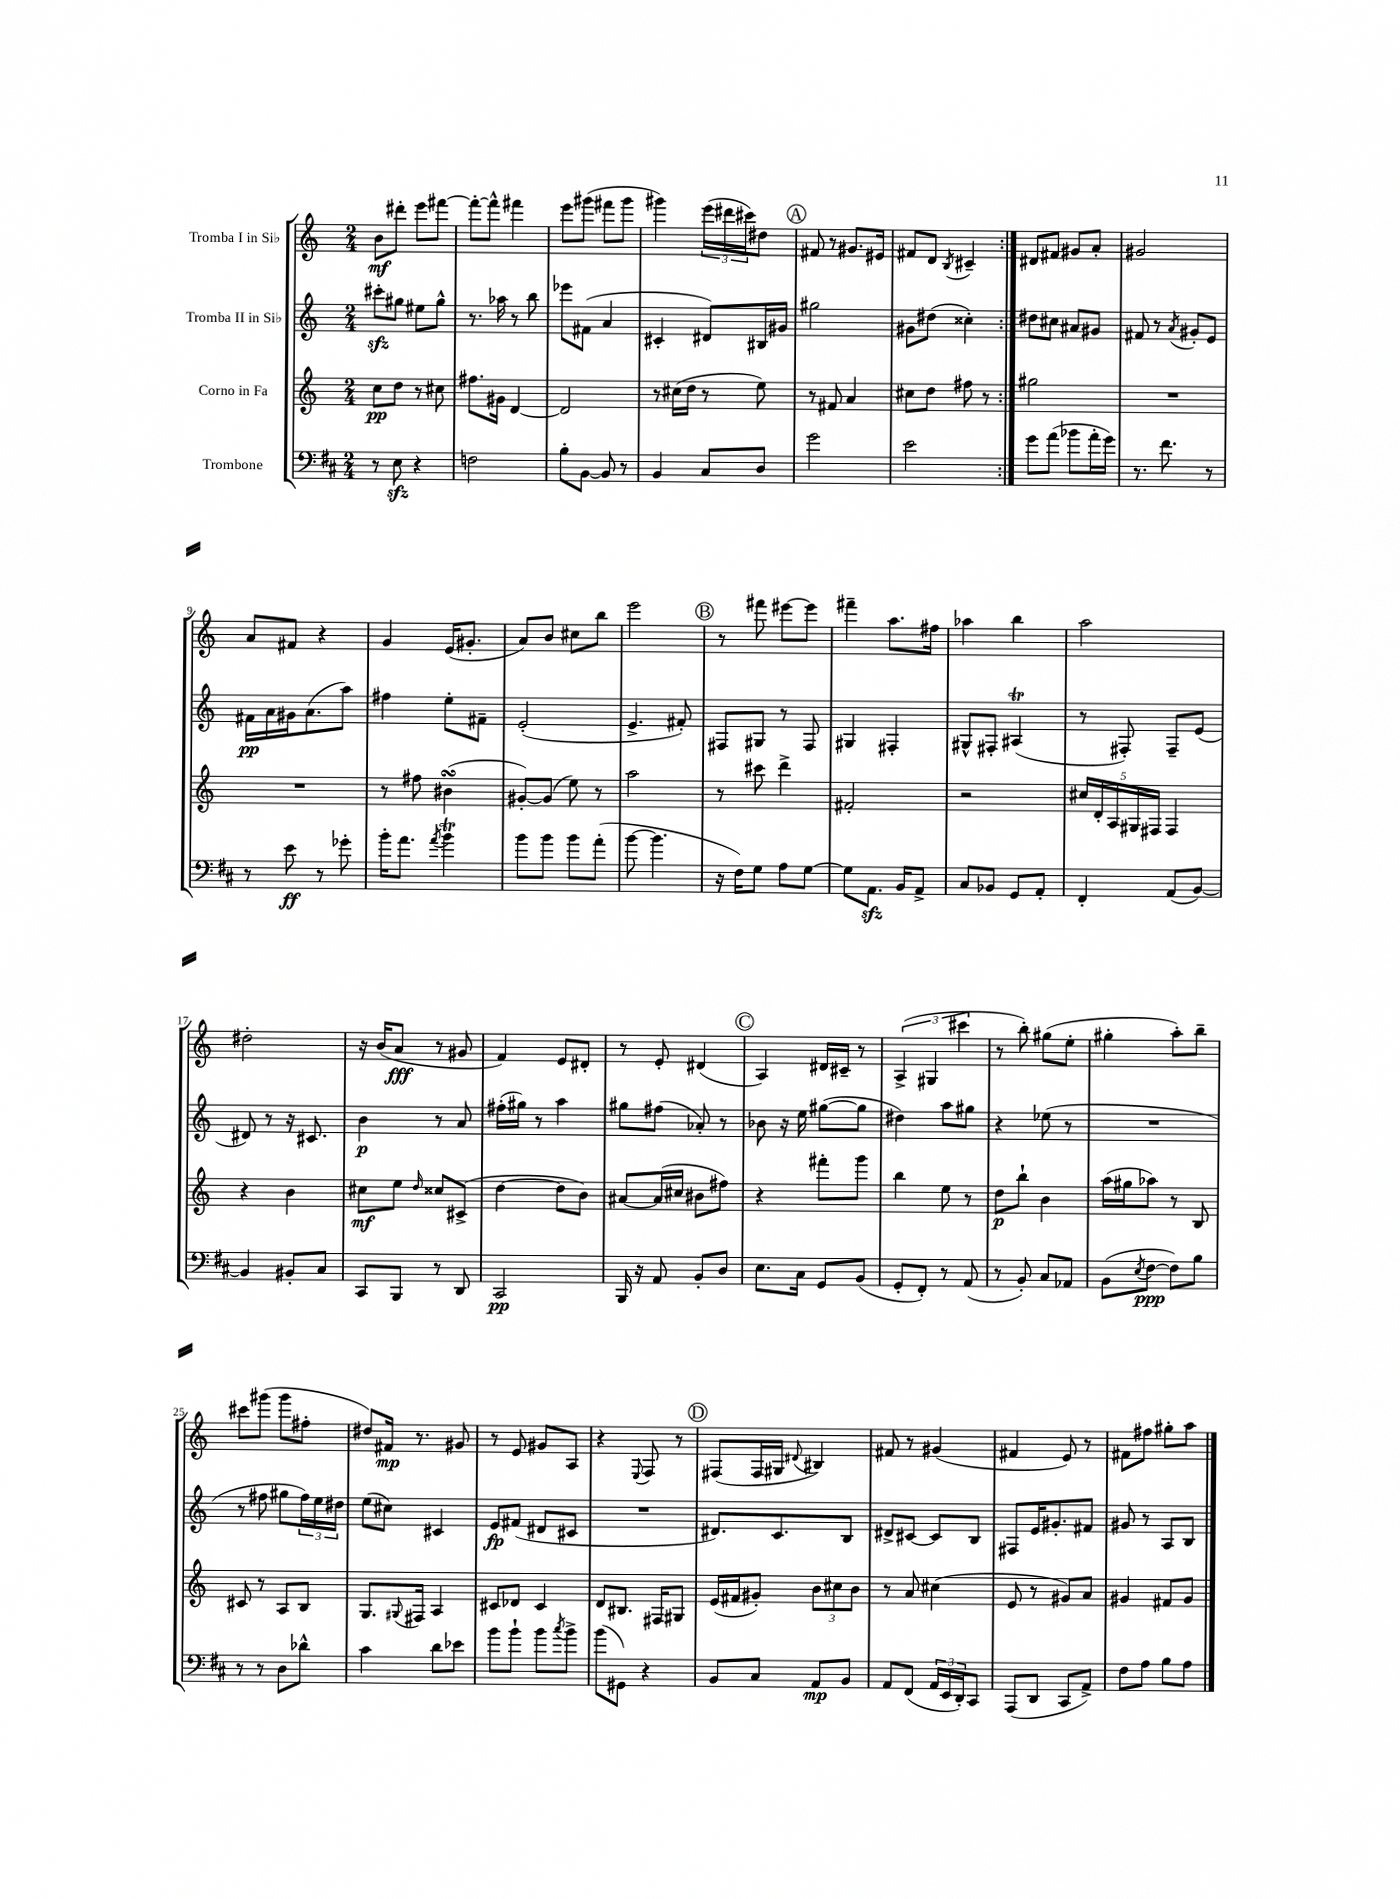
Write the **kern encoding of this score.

**kern	**dynam	**kern	**dynam	**kern	**dynam	**kern	**dynam
*part4	*part4	*part3	*part3	*part2	*part2	*part1	*part1
*staff4	*staff4	*staff3	*staff3	*staff2	*staff2	*staff1	*staff1
*I"Trombone	*	*I"Corno in Fa	*	*I"Tromba II in Si♭	*	*I"Tromba I in Si♭	*
*clefF4	*	*clefG2	*	*clefG2	*	*clefG2	*
*k[f#c#]	*	*k[]	*	*k[]	*	*k[]	*
*M2/4	*	*M2/4	*	*M2/4	*	*M2/4	*
=1	=1	=1	=1	=1	=1	=1	=1
8r	.	8cc\L	pp	8ccc#Xzz'\L	.	8b\L	mf
8Ezz\	.	8dd\J	.	8gg#X\J	.	8ddd#X'\J	.
4r	.	8r	.	8ee#X\L	.	8eee\L	.
.	.	8cc#X\	.	8gg#^^\J	.	[8fff#X\J	.
=2	=2	=2	=2	=2	=2	=2	=2
2Fn\	.	8.ff#X\L	.	8.r	.	8fff#'\L_	.
.	.	.	.	.	.	8fff#^^\J]	.
.	.	16g#X\Jk	.	16aa-X\	.	.	.
.	.	[4d/	.	8r	.	4fff#X\	.
.	.	.	.	8bb\	.	.	.
=3	=3	=3	=3	=3	=3	=3	=3
8B'\L	.	2d/]	.	8eee-X\L	.	8eee\L	.
[8BB\J	.	.	.	(8f#X\J	.	(8ggg#X\J	.
8BB/]	.	.	.	4a/	.	8fff#X\L	.
8r	.	.	.	.	.	8ggg#\J	.
=4	=4	=4	=4	=4	=4	=4	=4
4BB/	.	8r	.	4c#X'/	.	4ggg#X\)	.
.	.	(16cc#X\LL	.	.	.	.	.
.	.	16dd\JJ	.	.	.	.	.
8C#/L	.	8r	.	8d#X/L)	.	(24eee\LL	.
.	.	.	.	.	.	24ddd#X\	.
.	.	.	.	.	.	24ccc#X\J)	.
8D/J	.	8ee\)	.	16B#X/L	.	8dd#X\J	.
.	.	.	.	16g#X/JJ	.	.	.
!!LO:REH:place=s1:t=A
=5	=5	=5	=5	=5	=5	=5	=5
2g\	.	8r	.	2gg#X\	.	8f#X/	.
.	.	8f#X/	.	.	.	8r	.
.	.	4a/	.	.	.	8.g#X/L	.
.	.	.	.	.	.	16e#X/Jk	.
=6	=6	=6	=6	=6	=6	=6	=6
2e\	.	8cc#X\L	.	8g#X\L	.	8f#X/L	.
.	.	8dd\J	.	(8dd#X\J	.	8d/J	.
.	.	.	.	.	.	8qB/	.
.	.	8ff#X\	.	4cc##X'\)	.	4c#X~/	.
.	.	8r	.	.	.	.	.
=7:|!	=7:|!	=7:|!	=7:|!	=7:|!	=7:|!	=7:|!	=7:|!
8g\L	.	2gg#X\	.	8dd#X\L	.	8d#X/L	.
(8a\J	.	.	.	8cc#X\J	.	8f#X/J	.
8b-X\L	.	.	.	8a#X/L	.	8g#X/L	.
16a'\L	.	.	.	8g#X/J	.	8a'/J	.
16g\JJ)	.	.	.	.	.	.	.
=8	=8	=8	=8	=8	=8	=8	=8
8.r	.	2r	.	8f#X/	.	2g#X/	.
.	.	.	.	8r	.	.	.
8.f#\	.	.	.	.	.	.	.
.	.	.	.	8qa/	.	.	.
.	.	.	.	8g#X'/L	.	.	.
8r	.	.	.	8e/J	.	.	.
!!LO:LB:g=z
=9	=9	=9	=9	=9	=9	=9	=9
8r	.	2r	.	16f#X\LL	pp	8a/L	.
.	.	.	.	16a\	.	.	.
8e\	ff	.	.	16g#X\J	.	8f#X/J	.
.	.	.	.	(8.a\	.	.	.
8r	.	.	.	.	.	4r	.
8g-X'\	.	.	.	8aa\J)	.	.	.
=10	=10	=10	=10	=10	=10	=10	=10
16b'\KL	.	8r	.	4ff#X\	.	4g/	.
8.a\J	.	.	.	.	.	.	.
.	.	8ff#X\	.	.	.	.	.
8qa/	.	.	.	.	.	.	.
4bT\	.	(4b#XsSsS\	.	8ee'\L	.	(16e/KL	.
.	.	.	.	.	.	8.g#X'/J	.
.	.	.	.	8f#X~\J	.	.	.
=11	=11	=11	=11	=11	=11	=11	=11
8b\L	.	[8g#X'/L)	.	(2e'/	.	8a/L)	.
8b\J	.	(8g#/J]	.	.	.	8b/J	.
8b\L	.	8ee\)	.	.	.	8cc#X\L	.
(8a'\J	.	8r	.	.	.	8bb\J	.
=12	=12	=12	=12	=12	=12	=12	=12
[8b\	.	2aa\	.	4.e^/	.	2eee\	.
4.b\]	.	.	.	.	.	.	.
.	.	.	.	8f#X'/)	.	.	.
!!LO:REH:place=s1:t=B
=13	=13	=13	=13	=13	=13	=13	=13
16r	.	8r	.	8F#X/L	.	8r	.
16F#\KL)	.	.	.	.	.	.	.
8G\J	.	8ccc#X\	.	8G#X/J	.	8fff#X\	.
8A\L	.	4ddd^\	.	8r	.	[8eee#X\L	.
[8G\J	.	.	.	8F#/	.	8eee#\J]	.
=14	=14	=14	=14	=14	=14	=14	=14
8G\L]	.	2f#X'/	.	4G#X/	.	4fff#X~\	.
8.AAzz\J	.	.	.	.	.	.	.
.	.	.	.	4F#X'/	.	8.aa\L	.
16BB/KL	.	.	.	.	.	.	.
8AA^/J	.	.	.	.	.	.	.
.	.	.	.	.	.	16ff#X\Jk	.
=15	=15	=15	=15	=15	=15	=15	=15
8C#/L	.	2r	.	8G#X^^/L	.	4aa-X\	.
8BB-X/J	.	.	.	8F#X'/J	.	.	.
8GG/L	.	.	.	(4A#Xt/	.	4bb\	.
8AA'/J	.	.	.	.	.	.	.
=16	=16	=16	=16	=16	=16	=16	=16
4FF#'/	.	20cc#X/LL	.	8r	.	2aa\	.
.	.	20d'/	.	.	.	.	.
.	.	20A/	.	.	.	.	.
.	.	.	.	8F#X'/)	.	.	.
.	.	20G#X/	.	.	.	.	.
.	.	20F#X/JJ	.	.	.	.	.
(8AA/L	.	4F#/	.	8F#~/L	.	.	.
[8BB/J)	.	.	.	(8e/J	.	.	.
!!LO:LB:g=z
=17	=17	=17	=17	=17	=17	=17	=17
4BB/]	.	4r	.	8d#X/)	.	2dd#X'\	.
.	.	.	.	8r	.	.	.
8BB#X'/L	.	4b\	.	16r	.	.	.
.	.	.	.	8.c#X/	.	.	.
8C#/J	.	.	.	.	.	.	.
=18	=18	=18	=18	=18	=18	=18	=18
8CC#/L	.	8cc#X\L	mf	4b\	p	16r	.
.	.	.	.	.	.	(16b/KL	.
8BBB/J	.	8ee\J	.	.	.	8a/J	fff
.	.	16qqdd/	.	.	.	.	.
8r	.	8cc##X/L	.	8r	.	8r	.
8DD/	.	(8c#X^/J	.	8a/	.	8g#X/	.
=19	=19	=19	=19	=19	=19	=19	=19
2CC#/	pp	[4dd\	.	(16ff#X'\LL	.	4f/)	.
.	.	.	.	16gg#X\JJ)	.	.	.
.	.	.	.	8r	.	.	.
.	.	8dd\L]	.	4aa\	.	8e/L	.
.	.	8b\J)	.	.	.	8d#X'/J	.
=20	=20	=20	=20	=20	=20	=20	=20
16BBB/	.	[8a#X/L	.	8gg#X\L	.	8r	.
16r	.	.	.	.	.	.	.
8AA/	.	(16a#/L]	.	(8ff#X\J	.	8e'/	.
.	.	16cc#X/JJ	.	.	.	.	.
8BB'/L	.	8b#X\L	.	8a-X'/)	.	(4d#X/	.
8D/J	.	8ff#X\J)	.	8r	.	.	.
!!LO:REH:place=s1:t=C
=21	=21	=21	=21	=21	=21	=21	=21
8.E\L	.	4r	.	8b-X\	.	4A/)	.
.	.	.	.	16r	.	.	.
16C#\Jk	.	.	.	16ee\	.	.	.
8GG/L	.	8fff#X'\L	.	([8gg#X\L	.	16d#X/LL	.
.	.	.	.	.	.	16c#X~/JJ	.
(8BB/J	.	8ggg\J	.	8gg#\J]	.	8r	.
=22	=22	=22	=22	=22	=22	=22	=22
8GG'/L	.	4bb\	.	4dd#X\)	.	(6A^/	.
8FF#'/J)	.	.	.	.	.	.	.
.	.	.	.	.	.	6G#X/	.
8r	.	8ee\	.	8aa\L	.	.	.
.	.	.	.	.	.	6ccc#X\	.
(8AA/	.	8r	.	8gg#X\J	.	.	.
=23	=23	=23	=23	=23	=23	=23	=23
8r	.	8dd\L	p	4r	.	8r	.
8BB'/)	.	8bb`\J	.	.	.	8bb'\)	.
8C#/L	.	4b\	.	(8ee-X\	.	(8gg#X\L	.
8AA-X/J	.	.	.	8r	.	8ee'\J	.
=24	=24	=24	=24	=24	=24	=24	=24
(8BB\L	.	(16aa\LL	.	2r	.	4gg#X'\	.
.	.	16gg#X\J	.	.	.	.	.
8qE/	.	.	.	.	.	.	.
[8F#\J	ppp	8aa-X\J)	.	.	.	.	.
8F#\L])	.	8r	.	.	.	8aa'\L)	.
8B\J	.	8B/	.	.	.	8bb~\J	.
!!LO:LB:g=z
=25	=25	=25	=25	=25	=25	=25	=25
8r	.	8c#X/	.	8r	.	8ccc#X\L	.
8r	.	8r	.	8ff#X\	.	(8ggg#X\J	.
8D\L	.	8A/L	.	8gg#X\L	.	8ggg#\L	.
8d-X^^\J	.	8B/J	.	24ff#\L)	.	8ff#X'\J	.
.	.	.	.	24ee\	.	.	.
.	.	.	.	24dd#X\JJ	.	.	.
=26	=26	=26	=26	=26	=26	=26	=26
4c#\	.	8.G/L	.	(8ee\L	.	8dd#X/L)	.
.	.	.	.	8cc#X\J)	.	16f#X/Jk	mp
.	.	8qqG#X/	.	.	.	.	.
.	.	16F#X/Jk	.	.	.	8.r	.
8d\L	.	4A/	.	4c#X/	.	.	.
8e-X\J	.	.	.	.	.	8g#X/	.
=27	=27	=27	=27	=27	=27	=27	=27
8b\L	.	8c#X/L	.	8e/L	fp	8r	.
8b`\J	.	8d-X/J	.	(8f#X/J	.	8e/	.
8b\L	.	4c#/	.	8d#X/L	.	8g#X/L	.
8qcc#/	.	.	.	.	.	.	.
8b^\J	.	.	.	8c#X/J	.	8A/J	.
=28	=28	=28	=28	=28	=28	=28	=28
(8b\L	.	8d/L	.	2r	.	4r	.
8GG#X\J)	.	8.B#X/J	.	.	.	.	.
.	.	.	.	.	.	8qqE/	.
4r	.	.	.	.	.	8F/	.
.	.	16F#X/KL	.	.	.	.	.
.	.	8G#X/J	.	.	.	8r	.
!!LO:REH:place=s1:t=D
=29	=29	=29	=29	=29	=29	=29	=29
8BB/L	.	(16e/LL	.	8.d#X/L)	.	(8F#X/L	.
.	.	16f#X/J	.	.	.	.	.
8C#/J	.	8g#X'/J)	.	.	.	16F#/L	.
.	.	.	.	8.c/	.	16G#X/JJ	.
.	.	.	.	.	.	8qqd#X/	.
8AA/L	mp	12b\L	.	.	.	4B#X/)	.
.	.	12cc#X\	.	.	.	.	.
8BB/J	.	.	.	8B/J	.	.	.
.	.	12b\J	.	.	.	.	.
=30	=30	=30	=30	=30	=30	=30	=30
8AA/L	.	8r	.	8d#X^/L	.	8f#X/	.
(8FF#/J	.	8a/	.	[8c#X/J	.	8r	.
24AA/LL	.	(4cc#X\	.	8c#/L]	.	(4g#X/	.
24EE/	.	.	.	.	.	.	.
24DD'/J)	.	.	.	.	.	.	.
8CC#/J	.	.	.	8B/J	.	.	.
=31	=31	=31	=31	=31	=31	=31	=31
(8AAA/L	.	8e/	.	8F#X/L	.	4f#X/	.
8DD/J	.	8r	.	16e/K	.	.	.
.	.	.	.	8.g#X'/	.	.	.
8CC#/L	.	8g#X/L)	.	.	.	8e/)	.
8AA^/J)	.	8a/J	.	8f#X/J	.	8r	.
=32	=32	=32	=32	=32	=32	=32	=32
8F#\L	.	4g#X/	.	8g#X/	.	8f#X\L	.
8A\J	.	.	.	8r	.	8ff#X\J	.
8B\L	.	8f#X/L	.	8A/L	.	8gg#X'\L	.
8A\J	.	8g#/J	.	8B/J	.	8aa\J	.
==	==	==	==	==	==	==	==
*-	*-	*-	*-	*-	*-	*-	*-
